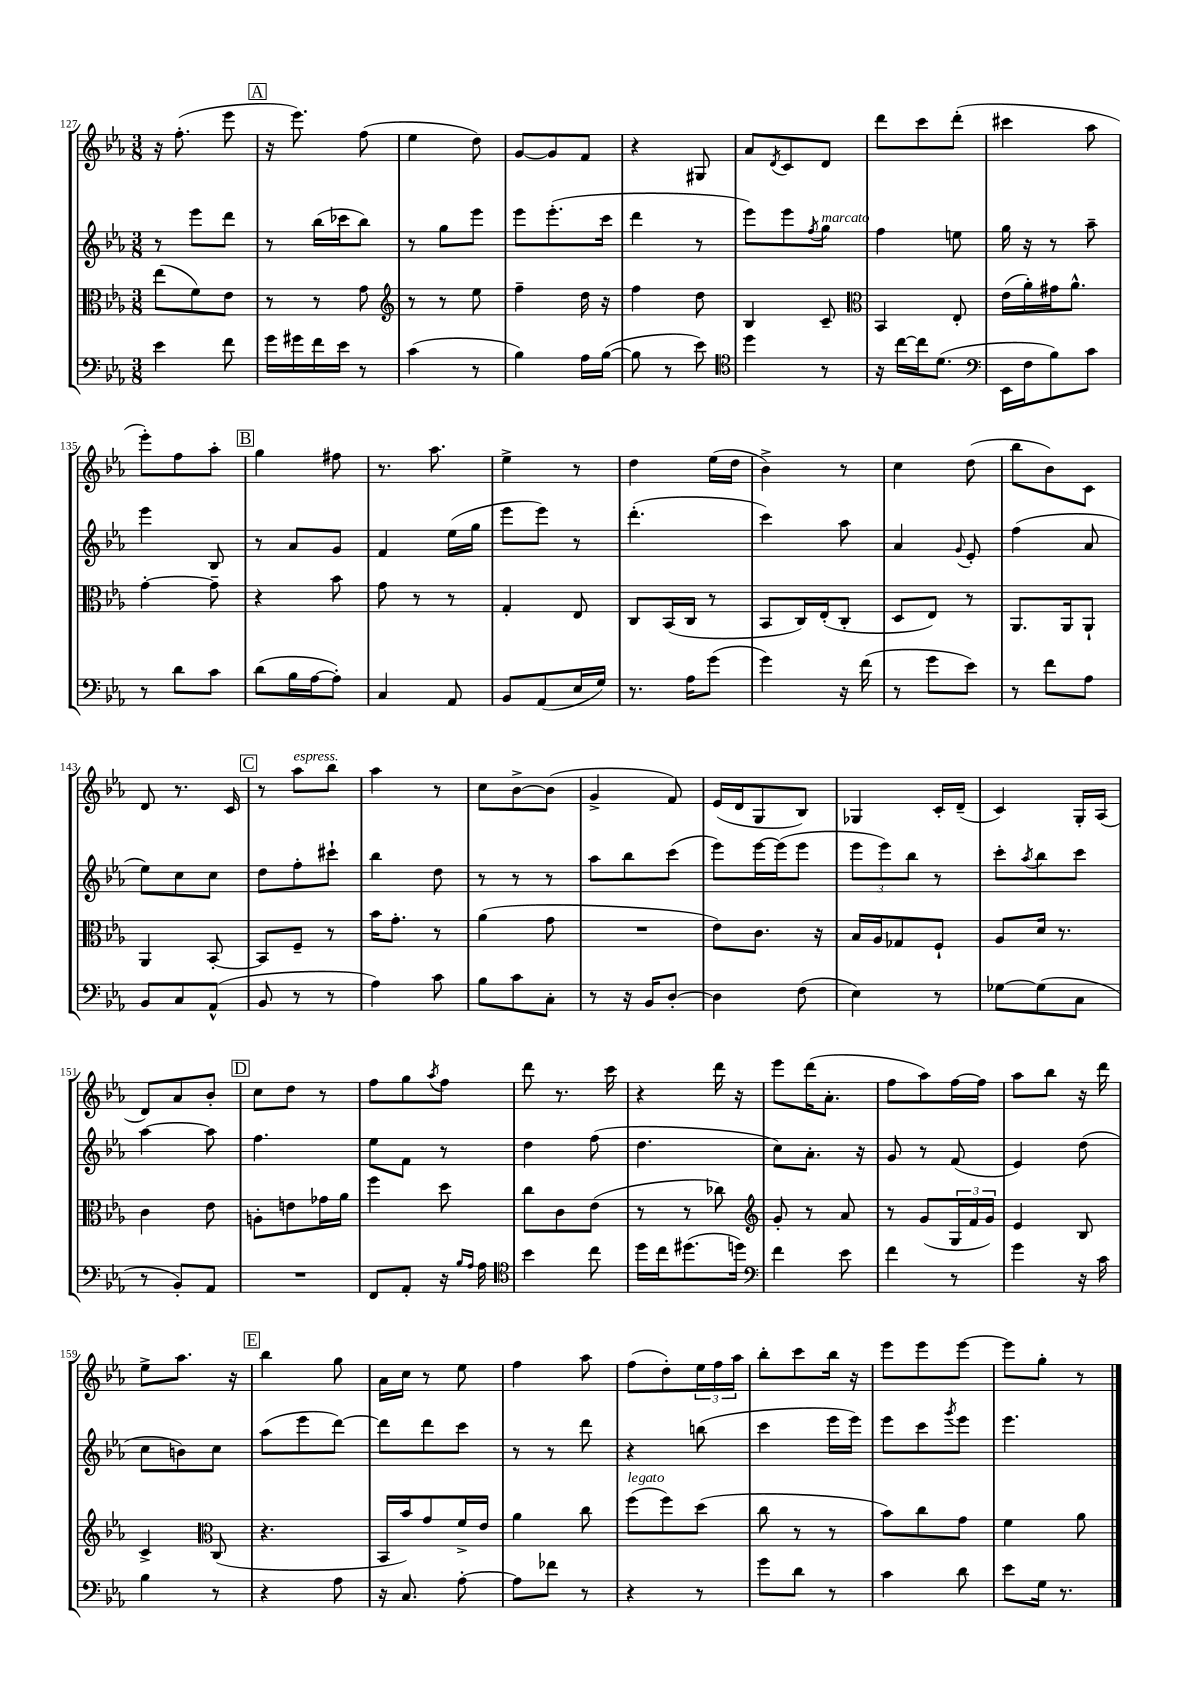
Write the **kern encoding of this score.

**kern	**kern	**kern	**kern
*staff4	*staff3	*staff2	*staff1
*clefF4	*clefC3	*clefG2	*clefG2
*k[b-e-a-]	*k[b-e-a-]	*k[b-e-a-]	*k[b-e-a-]
*M3/8	*M3/8	*M3/8	*M3/8
4e-\	(8ee-\L	8r	16r
.	.	.	(8.ff'\
.	8f\)	8eee-\L	.
8f\	8e-\J	8ddd\J	8eee-\
=	=	=	=
16g\LL	8r	8r	16r
16g#\	.	.	8.eee-\)
16f\	8r	(16bb-\LL	.
16e-\JJ	.	16ccc-\J	.
8r	8g\	8bb-\J)	(8ff\
=	=	=	=
*	*clefG2	*	*
(4c\	8r	8r	4ee-\
.	8r	8gg\L	.
8r	8ee-\	8eee-\J	8dd\)
=	=	=	=
4B-\)	4ff~\	8eee-\L	[8g/L
.	.	(8.eee-'\	8g/]
16A-\LL	16dd\	.	8f/J
([16B-\JJ	16r	16ccc\Jk	.
=	=	=	=
8B-\]	4ff\	4ddd\	4r
8r	.	.	.
8e-\)	8dd\	8r	8G#/
=	=	=	=
*clefC4	*	*	*
4dd\	4B-/	8eee-\L)	8a-/L
.	.	.	8qd/
.	.	8eee-\	8c/
.	.	8qff/	.
8r	8c~/	8gg\J	8d/J
=	=	=	=
*	*clefC3	*	*
16r	4BB-/	4ff\	8ddd\L
[16cc\LL	.	.	.
16cc\]J	.	.	8ccc\
(8.d\J	.	.	.
.	8E-'/	8ee\	(8ddd'\J
=	=	=	=
*clefF4	*	*	*
16EE-\LL	(16e-\LL	16gg\	4ccc#\
16F\J	16a-'\)	16r	.
8B-\)	16g#\J	8r	.
.	8.a-^^\J	.	.
8c\J	.	8aa-~\	8aa-\
=	=	=	=
8r	[4g'\	4eee-\	8eee-'\L)
8d\L	.	.	8ff\
8c\J	8g~\]	8B-/	8aa-'\J
=	=	=	=
(8d\L	4r	8r	4gg\
16B-\L	.	8a-/L	.
[16A-\J	.	.	.
8A-'\]J)	8b-\	8g/J	8ff#\
=	=	=	=
4C/	8g\	4f/	8.r
.	8r	.	.
.	.	.	8.aa-\
8AA-/	8r	(16ee-\LL	.
.	.	16gg\JJ	.
=	=	=	=
8BB-/L	4G'/	8eee-\L	4ee-^\
(8AA-/	.	8eee-\J)	.
16E-/L	8E-/	8r	8r
16G/JJ)	.	.	.
=	=	=	=
8.r	8C/L	(4.ddd'\	4dd\
.	(16BB-/L	.	.
16A-\LK	16C/JJ	.	.
(8g\J	8r	.	(16ee-\LL
.	.	.	16dd\JJ
=	=	=	=
4g\)	8BB-/L	4ccc\)	4b-^\)
.	16C/L)	.	.
.	(16E-'/J	.	.
16r	8C'/J	8aa-\	8r
(16f\	.	.	.
=	=	=	=
8r	8D/L	4a-/	4cc\
8g\L	8E-/J)	.	.
.	.	8qqg/	.
8e-\J)	8r	8e-'/	(8dd\
=	=	=	=
8r	8.AA-/L	(4ff\	8bb-\L
8f\L	.	.	8b-\)
.	16AA-/k	.	.
8A-\J	8AA-`/J	8a-/	8c\J
=	=	=	=
8BB-/L	4AA-/	8ee-\L)	8d/
8C/	.	8cc\	8.r
(8AA-^^/J	[8BB-'/	8cc\J	.
.	.	.	16c/
=	=	=	=
8BB-/	8BB-/]L	8dd\L	8r
8r	8F~/J	8ff'\	8aa-\L
8r	8r	8ccc#`\J	8bb-\J
=	=	=	=
4A-\)	16b-\LK	4bb-\	4aa-\
.	8.g'\J	.	.
8c\	8r	8dd\	8r
=	=	=	=
8B-\L	(4a-\	8r	8cc\L
8c\	.	8r	[8b-^\
8C'\J	8g\	8r	(8b-\]J
=	=	=	=
8r	4.r	8aa-\L	4g^/
16r	.	8bb-\	.
16BB-/LK	.	.	.
[8D'/J	.	(8ccc\J	8f/)
=	=	=	=
4D\]	8e-\L)	8eee-\L)	(16e-/LL
.	.	.	16d/J
.	8.c\J	[16eee-\L	8G/
.	.	(16eee-\]J	.
(8F\	.	8eee-\J	8B-/J)
.	16r	.	.
=	=	=	=
4E-\)	16B-/LL	12eee-\L	4G-/
.	16A-/J	.	.
.	.	12eee-\)	.
.	8G-/	.	.
.	.	12bb-\J	.
8r	8F`/J	8r	16c'/LL
.	.	.	(16d~/JJ
=	=	=	=
[8G-\L	8A-/L	8ccc'\L	4c/)
.	.	8qaa-/	.
(8G-\]	16d/Jk	8bb-\	.
.	8.r	.	.
8C\J	.	8ccc\J	16G'/LL
.	.	.	(16A-/JJ
=	=	=	=
8r	4c\	[4aa-\	8d/L)
8BB-'/L)	.	.	8a-/
8AA-/J	8e-\	8aa-\]	8b-'/J
=	=	=	=
4.r	8A'\L	4.ff\	8cc\L
.	8e\	.	8dd\J
.	16g-\L	.	8r
.	16a-\JJ	.	.
=	=	=	=
8FF/L	4ff\	8ee-\L	8ff\L
8AA-'/J	.	8f\J	8gg\
.	.	.	8qaa-/
16r	8dd\	8r	8ff\J
16qqB-/LL	.	.	.
16qqA-/JJ	.	.	.
16A-\	.	.	.
=	=	=	=
*clefC4	*	*	*
4b-\	8cc\L	4dd\	8ddd\
.	8c\	.	8.r
8cc\	(8e-\J	(8ff\	.
.	.	.	16ccc\
=	=	=	=
16dd\LL	8r	4.dd\	4r
16cc\J	.	.	.
(8.dd#\	8r	.	.
.	8cc-\)	.	16ddd\
16dd\Jk)	.	.	16r
=	=	=	=
*clefF4	*clefG2	*	*
4f\	8g'/	8cc\L)	8eee-\L
.	8r	8.a-'\J	(16ddd\K
.	.	.	8.a-'\J
8e-\	8a-/	.	.
.	.	16r	.
=	=	=	=
4f\	8r	8g/	8ff\L
.	(8g/L	8r	8aa-\)
8r	24G/L	(8f/	[16ff\L
.	24f/	.	.
.	.	.	16ff\]JJ
.	24g/JJ)	.	.
=	=	=	=
4g\	4e-/	4e-/)	8aa-\L
.	.	.	8bb-\J
16r	8B-/	(8dd\	16r
16c\	.	.	16ddd\
=	=	=	=
4B-\	4c^/	8cc\L	8ee-^\L
.	.	8b\)	8.aa-\J
*	*clefC3	*	*
8r	(8C/	8cc\J	.
.	.	.	16r
=	=	=	=
4r	4.r	(8aa-\L	4bb-\
.	.	8eee-\	.
8A-\	.	[8ddd\J)	8gg\
=	=	=	=
16r	16BB-/LL	8ddd\]L	16a-\LL
8.C/	16b-/J)	.	16cc\JJ
.	8g/	8ddd\	8r
[8A-'\	16f^/L	8ccc\J	8ee-\
.	16e-/JJ	.	.
=	=	=	=
8A-\]L	4a-\	8r	4ff\
8f-\J	.	8r	.
8r	8cc\	8ddd\	8aa-\
=	=	=	=
4r	(8ff\L	4r	(8ff\L
.	8ff\)	.	8dd'\)
8r	(8dd\J	(8bb\	24ee-\L
.	.	.	24ff\
.	.	.	24aa-\JJ
=	=	=	=
8g\L	8cc\	4ccc\	8bb-'\L
8d\J	8r	.	8ccc\
8r	8r	16eee-\LL	16bb-\Jk
.	.	16eee-\JJ)	16r
=	=	=	=
4c\	8b-\L)	8eee-\L	8eee-\L
.	8cc\	8ccc\	8eee-\
.	.	8qggg/	.
8d\	8g\J	8eee-\J	[8eee-\J
=	=	=	=
8e-\L	4f\	4.eee-\	8eee-\]L
16G\Jk	.	.	8gg'\J
8.r	.	.	.
.	8a-\	.	8r
==	==	==	==
*-	*-	*-	*-
